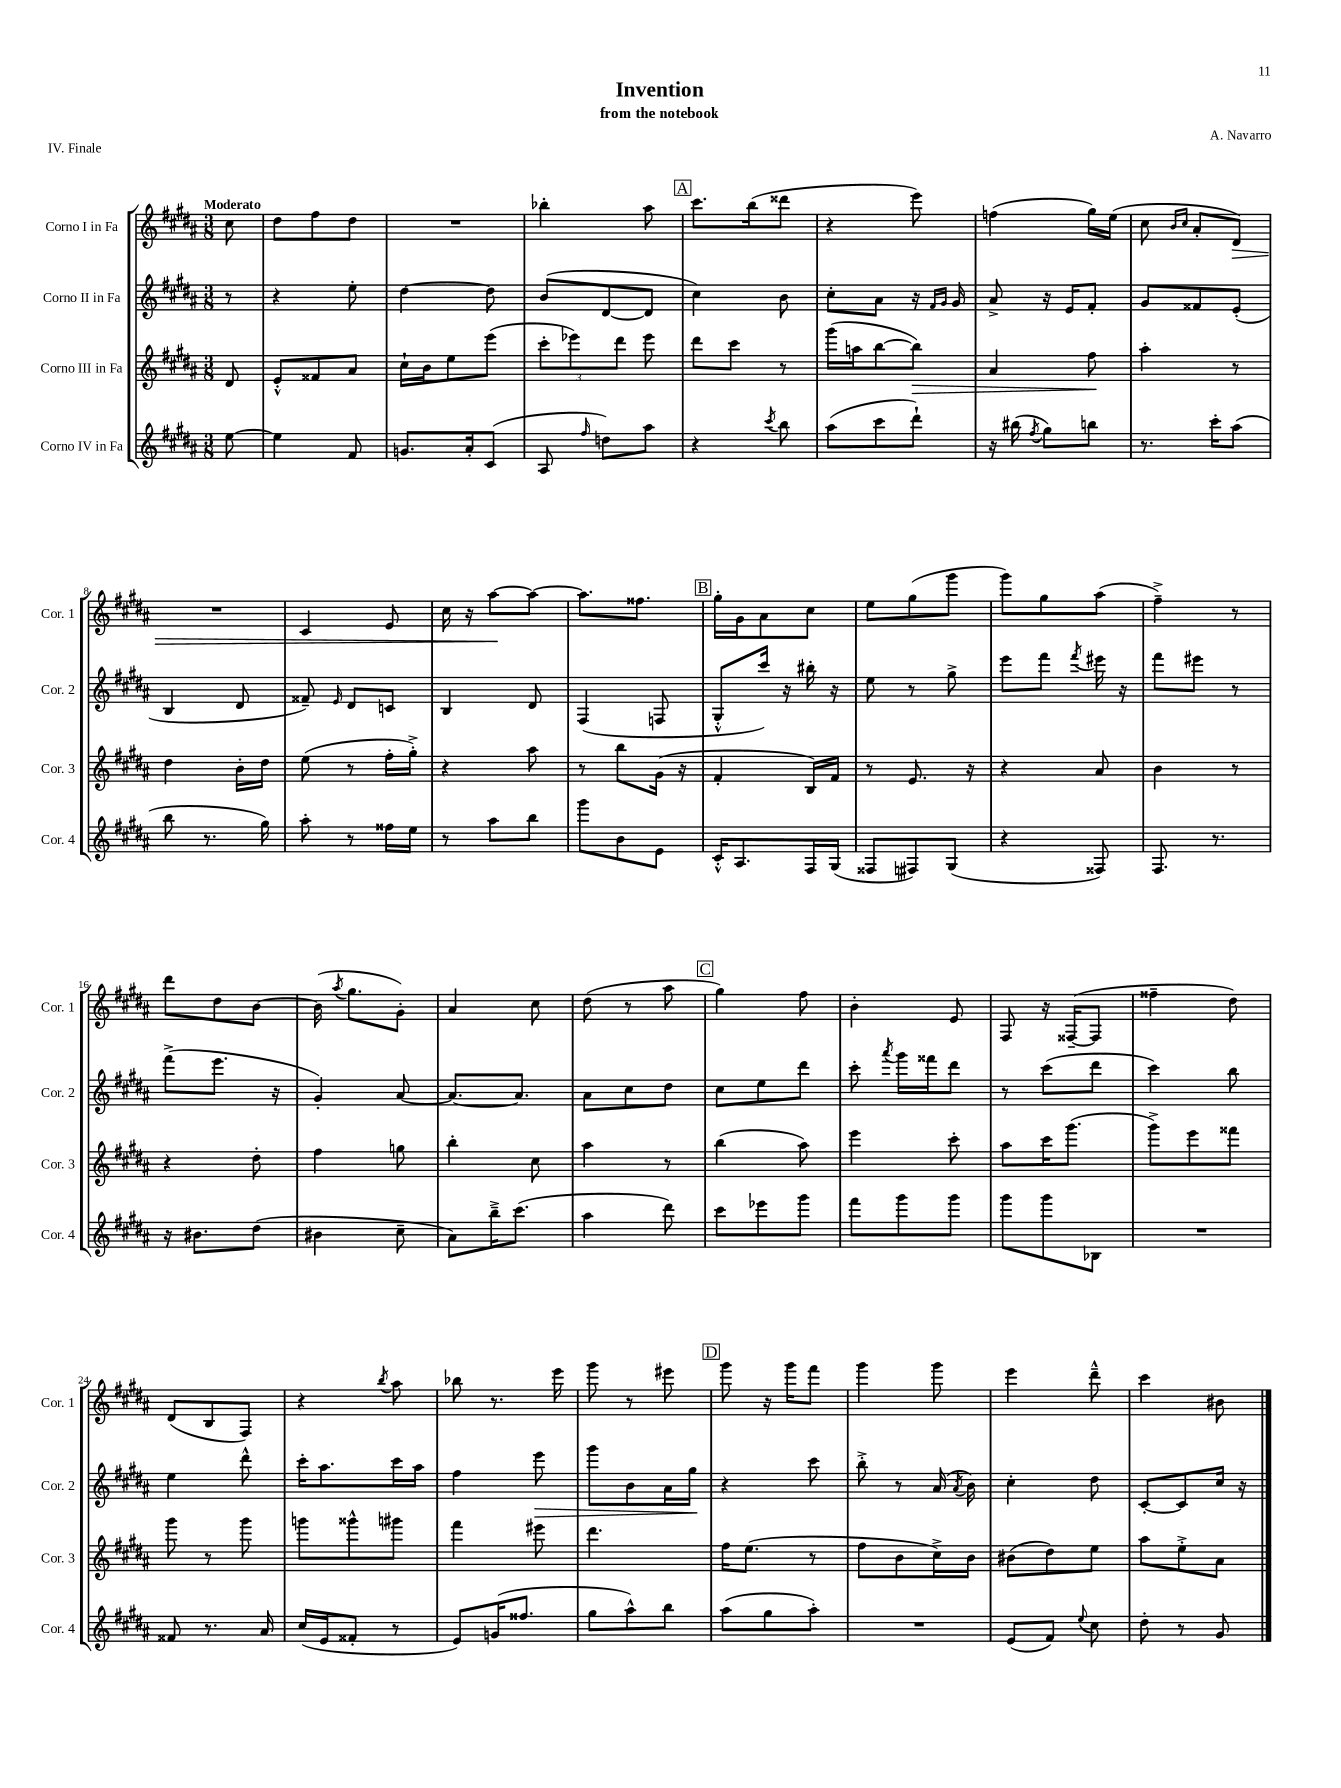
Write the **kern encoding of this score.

**kern	**kern	**kern	**kern
*staff4	*staff3	*staff2	*staff1
*clefG2	*clefG2	*clefG2	*clefG2
*k[f#c#g#d#a#]	*k[f#c#g#d#a#]	*k[f#c#g#d#a#]	*k[f#c#g#d#a#]
*M3/8	*M3/8	*M3/8	*M3/8
[8ee	8d#	8r	8cc#
=	=	=	=
4ee]	8e'^^	4r	8dd#
.	8f##	.	8ff#
8f#	8a#	8ee'	8dd#
=	=	=	=
8.g	16cc#`	[4dd#	4.r
.	16b	.	.
.	8ee	.	.
16a#'	.	.	.
(8c#	(8eee	8dd#]	.
=	=	=	=
8A#	12ccc#'	(8b	4bb-'
.	12eee-)	.	.
16qqff#	.	.	.
8dd)	.	[8d#	.
.	12ddd#	.	.
8aa#	8eee-	8d#]	8aa#
=	=	=	=
4r	8ddd#	4cc#)	8.ccc#
.	8ccc#	.	.
.	.	.	(16bb
8qccc#	.	.	.
8bb	8r	8b	8ddd##
=	=	=	=
(8aa#	(16ggg#	8cc#'	4r
.	16aa	.	.
8ccc#	[8bb	8a#	.
8ddd#`)	8bb])	16r	8eee)
.	.	16qqf#	.
.	.	16qqg#	.
.	.	16g#	.
=	=	=	=
16r	4a#	8a#^	(4ff
(16bb#	.	.	.
8qff#	.	.	.
8gg#)	.	16r	.
.	.	16e	.
8bb	8ff#	8f#'	16gg#)
.	.	.	(16ee
=	=	=	=
8.r	4aa#'	8g#	8cc#
.	.	.	16qqb
.	.	.	16qqcc#
.	.	8f##	8a#'
16ccc#'	.	.	.
(8aa#	8r	(8e'	8d#)
=	=	=	=
8bb	4dd#	4B	4.r
8.r	.	.	.
.	16b'	8d#	.
16gg#)	16dd#	.	.
=	=	=	=
8aa#'	(8ee	8f##~)	4c#
.	.	16qqe	.
8r	8r	8d#	.
16ff##	16ff#'	8c	8e
16ee	16gg#'^)	.	.
=	=	=	=
8r	4r	4B	16cc#
.	.	.	16r
8aa#	.	.	[8aa#
8bb	8aa#	8d#	8aa#_
=	=	=	=
8ggg#	8r	(4F#	8.aa#]
8b	8bb	.	.
.	.	.	8.ff##
8e	(16g#	8F	.
.	16r	.	.
=	=	=	=
16c#'^^	4f#'	8G#'^^	16gg#'
8.A#	.	.	16g#
.	.	16ccc#)	8a#
.	.	16r	.
16F#	16B)	16bb#'	8cc#
(16G#	16f#	16r	.
=	=	=	=
8F##	8r	8ee	8ee
8F#)	8.e	8r	(8gg#
(8G#	.	8gg#^	8ggg#
.	16r	.	.
=	=	=	=
4r	4r	8eee	8ggg#)
.	.	8fff#	8gg#
.	.	8qfff#	.
8F##)	8a#	16eee#	(8aa#
.	.	16r	.
=	=	=	=
8.F#	4b	8fff#	4ff#~^)
.	.	8eee#	.
8.r	.	.	.
.	8r	8r	8r
=	=	=	=
16r	4r	(8fff#^	8ddd#
8.b#	.	.	.
.	.	8.eee	8dd#
(8dd#	8dd#'	.	[8b
.	.	16r	.
=	=	=	=
4b#	4ff#	4g#')	(16b]
.	.	.	8qaa#
.	.	.	8.gg#
8cc#~	8gg	[8a#	8g#')
=	=	=	=
8a#)	4bb'	8.a#_	4a#
16bb~^	.	.	.
(8.ccc#	.	8.a#]	.
.	8cc#	.	8cc#
=	=	=	=
4aa#	4aa#	8a#	(8dd#
.	.	8cc#	8r
8ddd#)	8r	8dd#	8aa#
=	=	=	=
8ccc#	(4bb	8cc#	4gg#)
8eee-	.	8ee	.
8ggg#	8aa#)	8ddd#	8ff#
=	=	=	=
8fff#	4eee	8ccc#'	4b'
.	.	8qaaa#	.
8ggg#	.	16ggg#	.
.	.	16fff##	.
8ggg#	8ccc#'	8ddd#	8e
=	=	=	=
8ggg#	8aa#	8r	8F#
8ggg#	16ccc#	(8ccc#	16r
.	(8.ggg#	.	([16F##~
8B-	.	8ddd#	8F##]
=	=	=	=
4.r	8ggg#^)	4ccc#)	4ff##~
.	8eee	.	.
.	8fff##	8bb	8dd#)
=	=	=	=
8f##	8ggg#	4ee	(8d#
8.r	8r	.	8B
.	8ggg#	8ddd#^^	8F#)
16a#	.	.	.
=	=	=	=
(16cc#	8ggg	16ccc#'	4r
16e	.	8.aa#	.
8f##'	8ggg##^^	.	.
.	.	.	8qbb
8r	8ggg#	16ccc#	8aa#
.	.	16aa#	.
=	=	=	=
8e)	4fff#	4ff#	8bb-
(16g	.	.	8.r
8.ff##	.	.	.
.	8eee#	8eee	.
.	.	.	16eee
=	=	=	=
8gg#	4.ddd#	8ggg#	8ggg#
8aa#^^)	.	8b	8r
8bb	.	16a#	8eee#
.	.	16gg#	.
=	=	=	=
(8aa#	16ff#	4r	8ggg#
.	(8.ee	.	.
8gg#	.	.	16r
.	.	.	16ggg#
8aa#')	8r	8ccc#	8fff#
=	=	=	=
4.r	8ff#	8bb'^	4ggg#
.	8b	8r	.
.	16cc#^)	(16a#	8ggg#
.	.	8qa#	.
.	16b	16b)	.
=	=	=	=
(8e	(8b#	4cc#'	4eee
8f#)	8dd#)	.	.
8qqee	.	.	.
8cc#	8ee	8dd#	8ddd#~^^
=	=	=	=
8dd#'	8aa#	[8c#'	4ccc#
8r	8ee'^	8c#]	.
8g#	8a#	16cc#	8b#
.	.	16r	.
==	==	==	==
*-	*-	*-	*-
